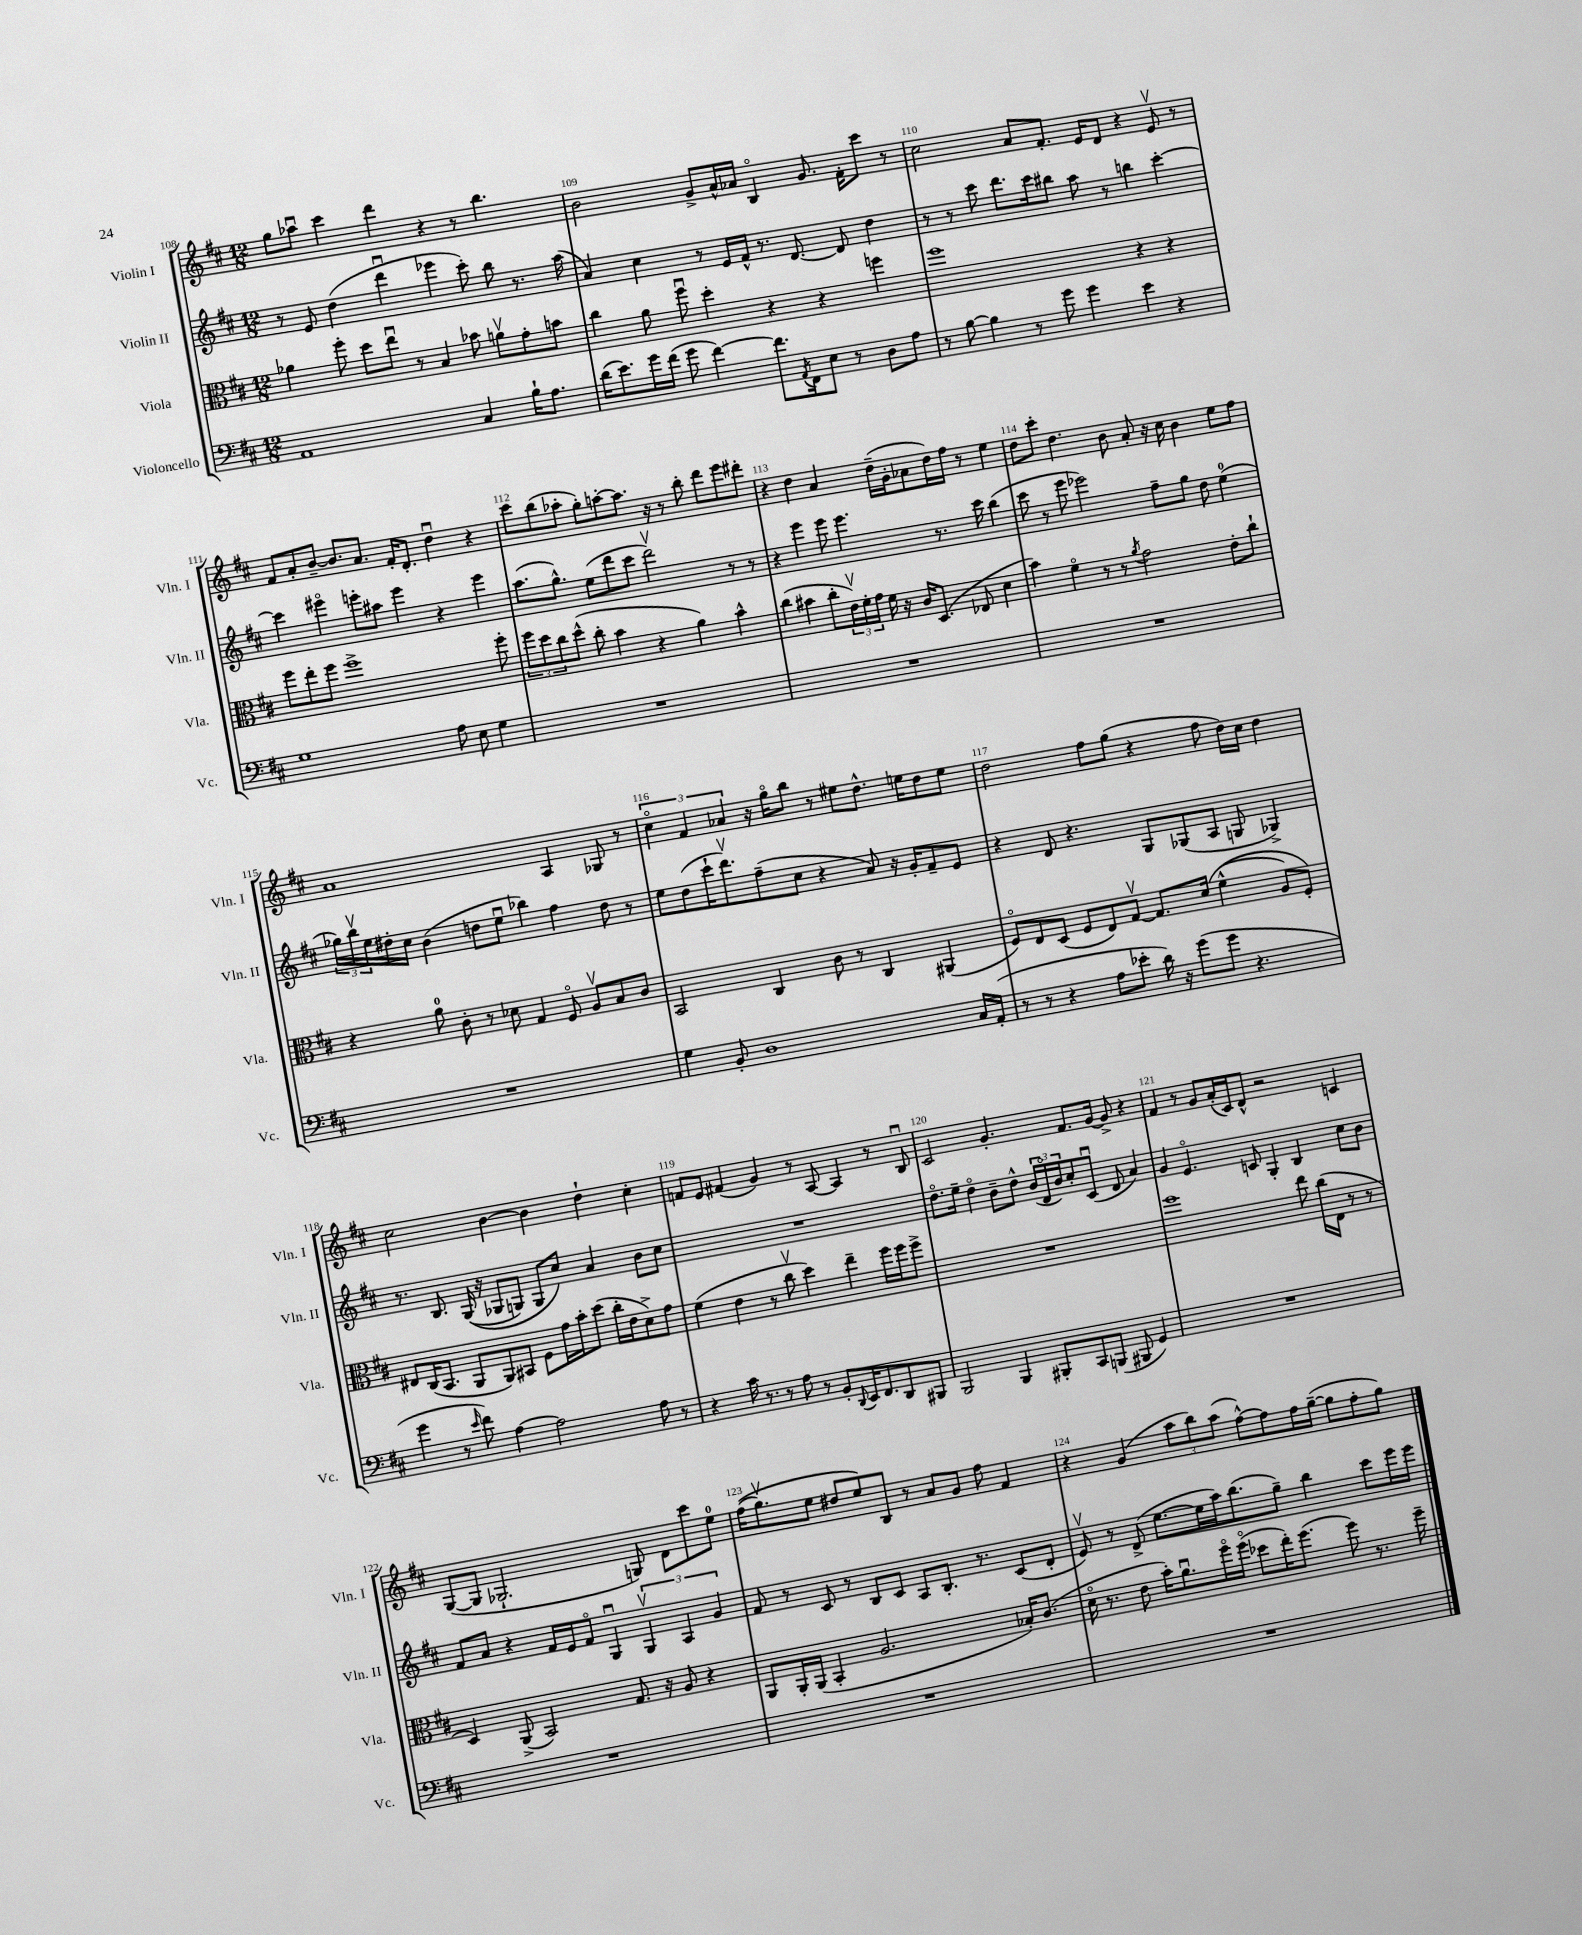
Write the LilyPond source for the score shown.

<<
\new StaffGroup <<
\new Staff = "s0" \with { instrumentName = "Violin I" shortInstrumentName = "Vln. I" } {
    \clef treble \key d \major \numericTimeSignature \time 12/8
    g''8 aes''8\downbow cis'''4 d'''4 r4 r8 b''4. |
    b'2 g'8-> a'16-^ aes'16 b4\flageolet g'8. fis'16-. cis'''8 r8 |
    cis''2 a'8 fis'8.-. e'16 d'8 r4 e'8\upbow r8 |
    fis'8 a'8-. b'8~-- b'8. a'8. fis'16-. d'8.-. d''4\downbow r4 |
    cis'''8 b''8( aes''8-. g''8-.) a''8~-. a''8. r16 r8 b''8-. d'''8 e'''8 dis'''8-. |
    r4 d''4 a'4 d''16--( g'16-. aes'8 d''16) fis''16 r8 e''4 |
    d''8 cis'''8-. d''4. b'8 a'8-. r16 cis''16 b'4 e''8 fis''8 |
    a'1 a4 ges8 r8 |
    \tuplet 3/2 { cis''4\flageolet fis'4 aes'4 } r16 g''16\flageolet b''8 r8 eis''8 d''8.-^ e''16 d''8 e''8 |
    d''2 fis''8 g''8( r4 fis''8 d''16) cis''16 d''4 |
    cis''2 b'4~ b'4 d''4-! cis''4-. |
    f'8 e'8 fis'4( g'4) r8 a8~ a4 r8 b8\downbow |
    cis'2 g'4.-. fis'8. g'16~ g'8-> r4 |
    fis'4 r8 g'8 a'16-.( cis'16) d'8-^ r2 c'4 |
    g8~( g8 ges2.-! g8) d'8 cis'''8 e''8-0 |
    fis''16(\( g''8.\upbow) e''8 dis''8 e''8\) b8 r8 a'8 g'8 fis''8 fis'4 |
    r4 g'4( \tuplet 3/2 { a''8 b''8) a''8( } fis''8~-^) fis''8 fis''16 g''16~--( g''8 fis''8-. g''8) \bar "|." |
}
\new Staff = "s1" \with { instrumentName = "Violin II" shortInstrumentName = "Vln. II" } {
    \clef treble \key d \major \numericTimeSignature \time 12/8
    r8 e'8 d''4( d'''4\downbow ees'''4 cis'''8-.) b''8 r8. a''16( |
    a'4) cis''4 r8 e'16 fis'16-^ r8. d'8.~ d'8 d''4 |
    r8 r8 cis'''8 d'''8. cis'''16 bis''8 a''8 r8 b''4 cis'''4~-. |
    cis'''4 eis'''4\flageolet e'''8-. ais''8 e'''4 r4 e'''4 |
    a''8.( g''8.-^) e''8( d'''8 cis'''8 d'''2\upbow) r8 r8 |
    r4 e'''4 e'''8 e'''4. r8. cis'''16 b''4( |
    cis'''8 r8 e'''8 ees'''2) fis''8-- g''8 d''8 e''4-0( |
    \tuplet 3/2 { ges''16) b''16\upbow e''16 } dis''16-. cis''16 b'4( d''8 e''8\downbow bes''4) fis''4 d''8 r8 |
    e''8 d''8( cis'''16-! d'''8.\upbow) fis''8--( cis''8 r4 a'8) r16 g'16-. fis'8-- e'8 |
    r4 d'8 r4. g8 ges8( a8 g8 ges4->) |
    r8. b8. g16(\( r16 ges8 g8) g8 cis''8\) a'4 b'8 cis''8 |
    R1. |
    d''8.\flageolet e''16-- d''4\flageolet b'8-- d''8-^ \tuplet 3/2 { b'16( d'16\flageolet b'16) } cis''8-. cis'8\downbow( d'8 a'4) |
    g'4 e'4.\flageolet c'8 g4-. b4 cis''8 b'8 |
    fis'8 a'8 r4 fis'16 e'16 fis'8\flageolet g4\downbow \tuplet 3/2 { g4\upbow a4 g'4 } |
    fis'8 r8 cis'8 r8 b8 cis'8 a8 b8.-. r8. cis'8( d'8-. |
    e'8\upbow) r8 d'8->( e''8.~ e''16 a''16) b''8.( g''8--) b''4 cis'''8 e'''16 e'''16 \bar "|." |
}
\new Staff = "s2" \with { instrumentName = "Viola" shortInstrumentName = "Vla." } {
    \clef alto \key d \major \numericTimeSignature \time 12/8
    aes'4 fis''8-. d''8 e''8\downbow r8 b4 bes'8 a'8\upbow g'8-. b'8 |
    cis''4 a'8 fis''8\downbow d''4-. r4 r4 f''4 |
    fis''1 r4 r4 |
    fis''8 e''8-. fis''8 fis''1-> fis''8-. |
    \tuplet 3/2 { fis''8 d''8 cis''8 } d''8-^( cis''8-. b'4 r4 a'4) b'4-^ |
    cis''4( bis'4 cis''8-. \tuplet 3/2 { e'16\upbow) fis'16-. g'16 } fis'16 r16 cis'16 d8.( ees8 d'4 |
    b'4) fis'4\flageolet r8 r8 \acciaccatura { a'8 } g'2 e'8-. cis''8-! |
    r4 a'8-0 cis'8-. r8 des'8 g4 fis8\flageolet a8\upbow b8 cis'8 |
    b,2 cis4 cis'8 r8 cis4 ais,4( |
    fis8\flageolet) e8 d8( fis8 e8) g8~\upbow g8. d'16\( fis'4-^( a8) fis8-.\) |
    eis8 cis16( b,8. a,8 a,8) bis,8 fis8 g'16 b'16-. d''8( cis''16-. e'16 d'8->) g'8 |
    fis'4( e'4 r8 cis''8\upbow d''4) e''4-- fis''16 fis''16 fis''8-> |
    R1. |
    fis''1 e''8 cis''16( e16 r8 r8 |
    d4) a,8->( b,2) g8. r16 a8 r4 |
    a,8 a,16-. a,16( b,4-. a2. bes16-.) cis'8.( |
    d'16\flageolet r8. e'8 b'16-.) a'8.\downbow fis''16\flageolet fis''16\flageolet( des''8 e''16-.) fis''8.( fis''8) r8. fis''16-- \bar "|." |
}
\new Staff = "s3" \with { instrumentName = "Violoncello" shortInstrumentName = "Vc." } {
    \clef bass \key d \major \numericTimeSignature \time 12/8
    a,1 cis4 b16-! a8. |
    d'16( e'8.) g'16 fis'16( g'8 fis'4~) fis'8. \acciaccatura { a,8 } fis,16 e8 r8 d8 a8 |
    r8 b8~ b4 r8 g'8 g'4 e'4 r4 |
    g1 a8 e8 g4 |
    R1. |
    R1. |
    R1. |
    R1. |
    g4 b,8-. d1 cis16 a,16-.( |
    r8 r8 r4 a8 ees'8-. d'16) r16 g'8( g'8 r4. |
    g'4 r8 \grace { e'16 } fis'8) a4~ a2 a8 r8 |
    r4 cis'16 r8. r8 a8 r8 b,8-. \appoggiatura { d,8 } e,16 fis,8. d,8 bis,,8 |
    b,,2 b,,4 bis,,8-. cis,8 b,,8( bis,,8 g,4) |
    R1. |
    R1. |
    R1. |
    R1. \bar "|." |
}
>>
>>
\layout { \context { \Score currentBarNumber = #108 \override BarNumber.break-visibility = ##(#f #t #t) barNumberVisibility = #all-bar-numbers-visible } }
